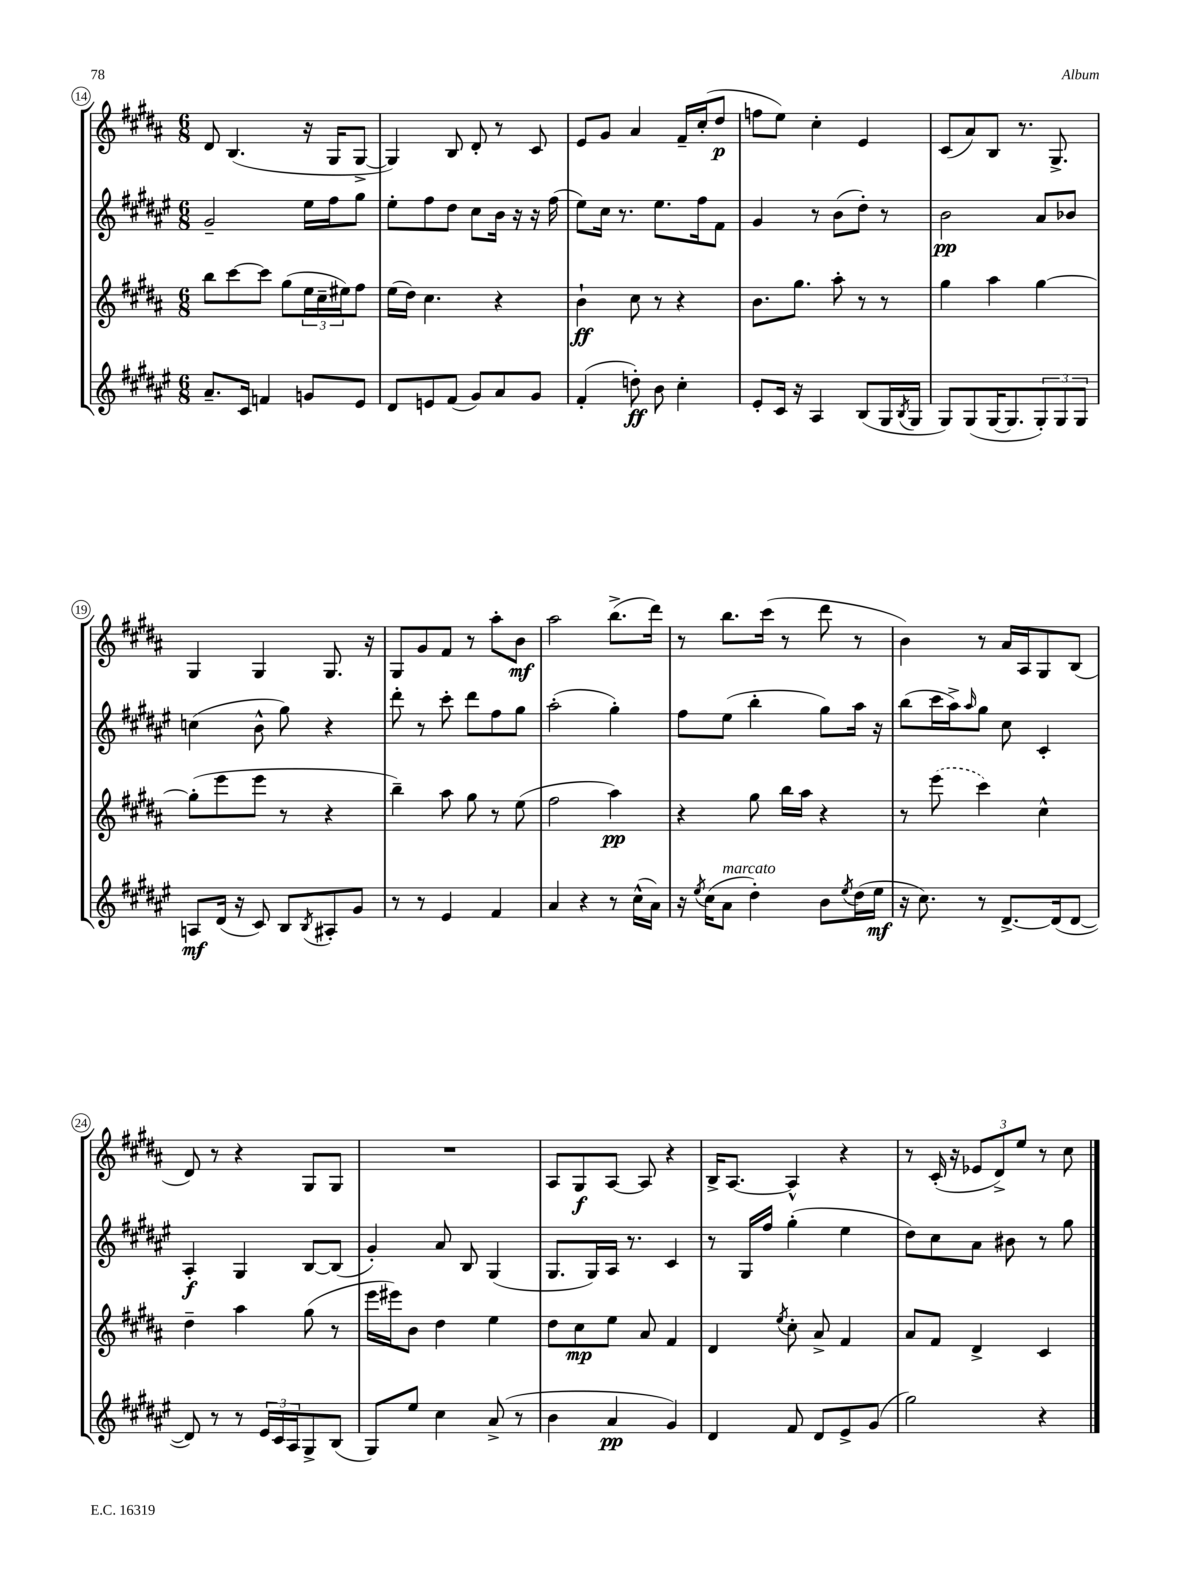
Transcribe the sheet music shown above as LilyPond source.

<<
\new StaffGroup <<
\new Staff = "s0" {
    \clef treble \key b \major \numericTimeSignature \time 6/8
    dis'8 b4.( r16 gis16 gis8~-> |
    gis4) b8 dis'8-. r8 cis'8 |
    e'8 gis'8 ais'4 fis'16-- cis''16-.( dis''8\p |
    f''8 e''8) cis''4-. e'4 |
    cis'8( ais'8) b8 r8. gis8.-> |
    gis4 gis4 gis8. r16 |
    gis8 gis'8 fis'8 r8 ais''8-. b'8\mf |
    ais''2 b''8.->( dis'''16) |
    r8 b''8. cis'''16( r8 dis'''8 r8 |
    b'4) r8 ais'16 ais16 gis8 b8( |
    dis'8) r8 r4 gis8 gis8 |
    R2. |
    ais8 gis8\f ais8~ ais8 r4 |
    b16-> ais8.~ ais4-^ r4 |
    r8 cis'16-.( r16 \tuplet 3/2 { ees'8 dis'8->) e''8 } r8 cis''8 \bar "|." |
}
\new Staff = "s1" {
    \clef treble \key fis \major \numericTimeSignature \time 6/8
    gis'2-- eis''16 fis''16 gis''8 |
    eis''8-. fis''8 dis''8 cis''8 b'16 r16 r16 fis''16( |
    eis''8) cis''16 r8. eis''8. fis''16 fis'8 |
    gis'4 r8 b'8( dis''8-.) r8 |
    b'2\pp ais'8 bes'8 |
    c''4( b'8-^ gis''8) r4 |
    dis'''8-. r8 cis'''8-. dis'''8 fis''8 gis''8 |
    ais''2-.( gis''4-.) |
    fis''8 eis''8( b''4-. gis''8) ais''16 r16 |
    b''8( cis'''16 ais''16->) \grace { ais''16 } gis''8 cis''8 cis'4-. |
    ais4-.\f gis4 b8~ b8( |
    gis'4-.) ais'8 b8 gis4( |
    gis8. gis16) ais16 r8. cis'4 |
    r8 gis16 fis''16 gis''4-.( eis''4 |
    dis''8) cis''8 ais'8 bis'8 r8 gis''8 \bar "|." |
}
\new Staff = "s2" {
    \clef treble \key b \major \numericTimeSignature \time 6/8
    b''8 cis'''8~ cis'''8 gis''8( \tuplet 3/2 { e''16 cis''16-- eis''16) } fis''8 |
    e''16( dis''16) cis''4. r4 |
    b'4-!\ff cis''8 r8 r4 |
    b'8. gis''8. ais''8-. r8 r8 |
    gis''4 ais''4 gis''4~ |
    gis''8-.( e'''8 e'''8 r8 r4 |
    b''4--) ais''8 gis''8 r8 e''8( |
    fis''2 ais''4\pp) |
    r4 gis''8 b''16 ais''16 r4 |
    r8 \once \slurDashed e'''8( cis'''4) cis''4-^ |
    dis''4-- ais''4 gis''8( r8 |
    e'''16 eis'''16) b'8 dis''4 e''4 |
    dis''8 cis''8\mp e''8 ais'8 fis'4 |
    dis'4 \acciaccatura { e''8 } cis''8-. ais'8-> fis'4 |
    ais'8 fis'8 dis'4-> cis'4 \bar "|." |
}
\new Staff = "s3" {
    \clef treble \key fis \major \numericTimeSignature \time 6/8
    ais'8.-- cis'16 f'4 g'8 eis'8 |
    dis'8 e'8 fis'8( gis'8) ais'8 gis'8 |
    fis'4-.( d''8-.\ff) b'8 cis''4-. |
    eis'8-. cis'16 r16 ais4 b8( gis16 \acciaccatura { b8 } gis16 |
    gis8) gis8( gis16~ gis8. \tuplet 3/2 { gis8-.) gis8 gis8 } |
    a8\mf dis'16( r16 cis'8) b8 \acciaccatura { b8 } ais8-. gis'8 |
    r8 r8 eis'4 fis'4 |
    ais'4 r4 r8 cis''16-^( ais'16) |
    r16 \acciaccatura { eis''8 } cis''16( ais'8^\markup { \italic "marcato" } dis''4-.) b'8 \acciaccatura { eis''8 } dis''16( eis''16\mf |
    r16 cis''8.) r8 dis'8.~-> dis'16( dis'8~ |
    dis'8) r8 r8 \tuplet 3/2 { eis'16 cis'16 ais16 } gis8-> b8( |
    gis8) eis''8 cis''4 ais'8->( r8 |
    b'4 ais'4\pp gis'4) |
    dis'4 fis'8 dis'8 eis'8-> gis'8( |
    gis''2) r4 \bar "|." |
}
>>
>>
\layout { \context { \Score currentBarNumber = #14 \override BarNumber.stencil = #(make-stencil-circler 0.1 0.3 ly:text-interface::print) } }
